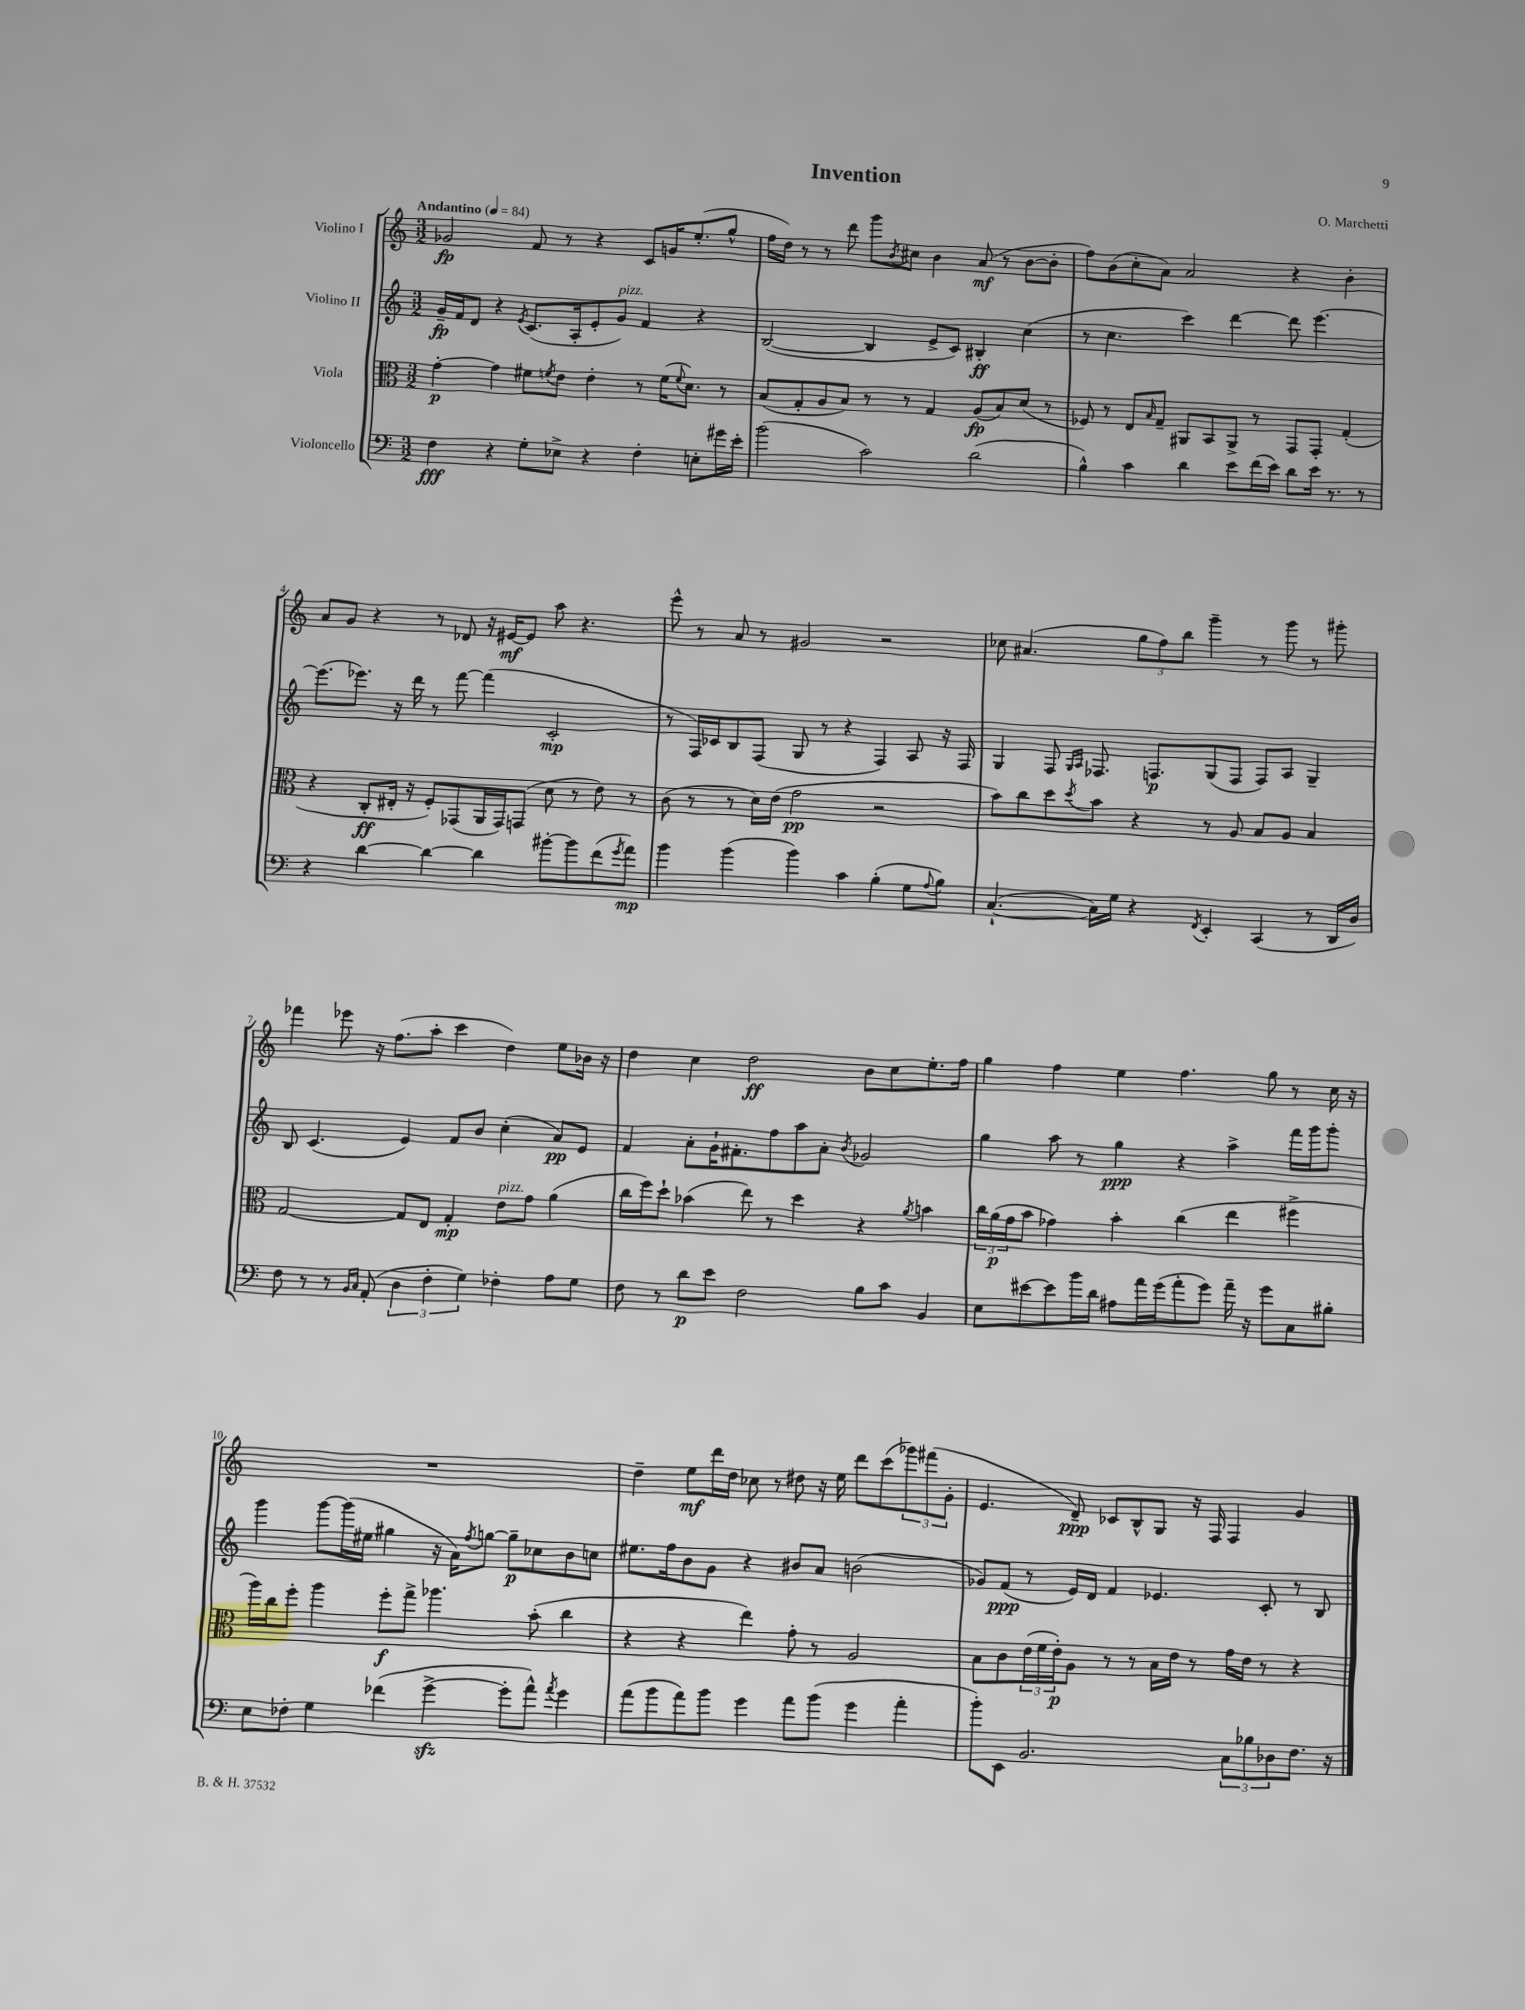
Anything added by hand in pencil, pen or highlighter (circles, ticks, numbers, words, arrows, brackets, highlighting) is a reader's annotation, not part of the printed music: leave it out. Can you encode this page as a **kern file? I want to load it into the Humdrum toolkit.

**kern	**dynam	**kern	**dynam	**kern	**dynam	**kern	**dynam
*part4	*part4	*part3	*part3	*part2	*part2	*part1	*part1
*staff4	*staff4	*staff3	*staff3	*staff2	*staff2	*staff1	*staff1
*I"Violoncello	*	*I"Viola	*	*I"Violino II	*	*I"Violino I	*
*clefF4	*	*clefC3	*	*clefG2	*	*clefG2	*
*k[]	*	*k[]	*	*k[]	*	*k[]	*
*M3/2	*	*M3/2	*	*M3/2	*	*M3/2	*
*MM84	*	*MM84	*	*MM84	*	*MM84	*
=1	=1	=1	=1	=1	=1	=1	=1
!	!	!	!	!	!	!LO:TX:a:B:t=Andantino	!
4F\	fff	[4g'\	p	16g~/LL	fp	2g-X/	fp
.	.	.	.	16f/J	.	.	.
.	.	.	.	8d/J	.	.	.
4r	.	4g\]	.	4r	.	.	.
.	.	.	.	8qe/	.	.	.
8G'\L	.	8f#X\L	.	(8.c/L	.	8f/	.
.	.	8qfn/	.	.	.	.	.
8E-X^\J	.	8e\J	.	.	.	8r	.
.	.	.	.	16A'/k	.	.	.
4r	.	4e'\	.	8e'/	.	4r	.
!	!	!	!	!LO:TX:a:i:t=pizz.	!	!	!
.	.	.	.	8g/J)	.	.	.
4F'\	.	8r	.	4f/	.	8c/L	.
.	.	(16f\KL	.	.	.	16gn/K	.
.	.	8qqf/	.	.	.	.	.
.	.	8.d\J)	.	.	.	(8.ee'/	.
8En'\L	.	.	.	4r	.	.	.
16g#X\L	.	8r	.	.	.	8gg^^/J	.
16e'\JJ	.	.	.	.	.	.	.
=2	=2	=2	=2	=2	=2	=2	=2
(2b\	.	(8B/L	.	([2B/	.	16ff\LL	.
.	.	.	.	.	.	16dd\JJ)	.
.	.	8G'/	.	.	.	8r	.
.	.	8A/	.	.	.	8r	.
.	.	8B/J)	.	.	.	8ddd\	.
2c\)	.	8r	.	4B/]	.	8ggg\L	.
.	.	.	.	.	.	8qb/	.
.	.	8r	.	.	.	8cc#X\J	.
.	.	4G/	.	8e^/L	.	4b\	.
.	.	.	.	8c/J)	.	.	.
(2d\	.	(8A/L	fp	4B#X'/	ff	(8a/	mf
.	.	8B/)	.	.	.	8r	.
.	.	(8d/J	.	(4cc\	.	[8b\L	.
.	.	8r	.	.	.	8b'\J]	.
=3	=3	=3	=3	=3	=3	=3	=3
4B^^\)	.	8F-X/)	.	8r	.	8ff\L)	.
.	.	8r	.	4.cc\	.	(8b\	.
4c\	.	8E/L	.	.	.	8cc'\	.
.	.	16qqB/	.	.	.	.	.
.	.	8G~/J	.	.	.	8a\J)	.
4d\	.	8AA#X/L	.	4ccc\)	.	2a/	.
.	.	8BB/	.	.	.	.	.
8e\L	.	8AA#^/J	.	[4ddd\	.	.	.
(16f\L	.	8r	.	.	.	.	.
16e\JJ)	.	.	.	.	.	.	.
8d\L	.	8GG/L	.	8ddd\]	.	4r	.
16e\Jk	.	8GG'/J	.	[4.eee\	.	.	.
8.r	.	.	.	.	.	.	.
.	.	(4G'/	.	.	.	4b'\	.
8r	.	.	.	.	.	.	.
!!LO:LB:g=z
=4	=4	=4	=4	=4	=4	=4	=4
4r	.	4r	.	(8.eee\L]	.	8a/L	.
.	.	.	.	.	.	8g/J	.
.	.	.	.	8.eee-X\J)	.	.	.
[4d\	.	8C'/L	ff	.	.	4r	.
.	.	16E#X'/Jk	.	16r	.	.	.
.	.	16r	.	16ddd\	.	.	.
4d\_	.	8F'/L)	.	8r	.	8r	.
.	.	(8GG-X/	.	[8fff\	.	8d-X/	.
4d\]	.	16AA/L	.	(4fff\]	.	16r	.
.	.	16GG-/J)	.	.	.	[16e#X/KL	mf
.	.	(8GGn/J	.	.	.	8e#/J]	.
[8b#X'\L	.	8d\	.	2c'/	mp	8aa\	.
8b#\]	.	8r	.	.	.	4.r	.
(8f\	.	8e\)	.	.	.	.	.
8qg/	.	.	.	.	.	.	.
8a\J)	mp	8r	.	.	.	.	.
=5	=5	=5	=5	=5	=5	=5	=5
4b\	.	(8c\	.	8r	.	8eee^^\	.
.	.	8r	.	16F/LL)	.	8r	.
.	.	.	.	16c-X/J	.	.	.
(4b\	.	8r	.	8B/	.	8a/	.
.	.	16d\LL)	.	(8F/J	.	8r	.
.	.	(16e\JJ	.	.	.	.	.
4b\)	.	2g\	pp	8G/	.	2g#X/	.
.	.	.	.	8r	.	.	.
4c\	.	.	.	4r	.	.	.
(4B'\	.	2r	.	4F/)	.	2r	.
8G\L	.	.	.	8A/	.	.	.
8qqA/	.	.	.	.	.	.	.
8B\J)	.	.	.	16r	.	.	.
.	.	.	.	16F/	.	.	.
=6	=6	=6	=6	=6	=6	=6	=6
([4.C`/	.	8b\L)	.	4G/	.	8cc-X\	.
.	.	8cc\	.	.	.	(4.a#X/	.
.	.	8dd\	.	8F/	.	.	.
.	.	.	.	16qqG/LL	.	.	.
.	.	8qdd/	.	16qqA/JJ	.	.	.
16C\LL])	.	8b\J	.	8.F-X/	.	.	.
16G\JJ	.	.	.	.	.	.	.
4r	.	4r	.	.	.	12gg\L	.
.	.	.	.	8.Fn/L	p	.	.
.	.	.	.	.	.	12ff\)	.
.	.	.	.	.	.	12bb\J	.
8qFF/	.	.	.	.	.	.	.
4EE'/	.	8r	.	(8G/	.	4ggg~\	.
.	.	8A/	.	8F/J	.	.	.
(4CC/	.	8B/L	.	8F/L)	.	8r	.
.	.	8A/J	.	8A/J	.	8ggg\	.
8r	.	4B/	.	4G~/	.	8r	.
16DD/LL	.	.	.	.	.	8ggg#X'\	.
16D/JJ)	.	.	.	.	.	.	.
!!LO:LB:g=z
=7	=7	=7	=7	=7	=7	=7	=7
8F\	.	[2G/	.	8B/	.	4fff-X\	.
8r	.	.	.	(4.c/	.	.	.
8r	.	.	.	.	.	8eee-X\	.
16qqBB/LL	.	.	.	.	.	.	.
16qqC/JJ	.	.	.	.	.	.	.
(8AA'/	.	.	.	.	.	16r	.
.	.	.	.	.	.	(8.ff\L	.
6D\	.	8G/L]	.	4e/)	.	.	.
.	.	8E/J	.	.	.	8aa'\J	.
6F'\	.	.	.	.	.	.	.
.	.	4G'/	mp	8f/L	.	4ccc\	.
6G\)	.	.	.	.	.	.	.
.	.	.	.	8b/J	.	.	.
!	!	!LO:TX:a:i:t=pizz.	!	!	!	!	!
4F-X'\	.	8e\L	.	(4cc'\	.	4dd\)	.
.	.	8g\J	.	.	.	.	.
8A\L	.	(4a\	.	8a/L)	pp	8ee\L	.
8G\J	.	.	.	8e/J	.	16b-X\Jk	.
.	.	.	.	.	.	16r	.
=8	=8	=8	=8	=8	=8	=8	=8
8F\	.	16cc\LL	.	4f/	.	4dd\	.
.	.	16ff\J)	.	.	.	.	.
8r	.	8dd`\J	.	.	.	.	.
8d\L	p	(4b-X\	.	8a'\L	.	4cc\	.
8e\J	.	.	.	16g`\K	.	.	.
.	.	.	.	8.f#X'\	.	.	.
2F\	.	8ee\)	.	.	.	2dd\	ff
.	.	8r	.	8ff\	.	.	.
.	.	4dd\	.	8aa\	.	.	.
.	.	.	.	8a'\J	.	.	.
.	.	.	.	8qb/	.	.	.
8B\L	.	4r	.	2g-X/	.	8b\L	.
8c\J	.	.	.	.	.	8cc\	.
.	.	8qa/	.	.	.	.	.
4BB/	.	4bn\	.	.	.	8.ee'\	.
.	.	.	.	.	.	16ff\Jk	.
=9	=9	=9	=9	=9	=9	=9	=9
8E\L	.	24cc\LL	.	4gg\	.	4gg\	.
.	.	(24a\	p	.	.	.	.
.	.	24g\J	.	.	.	.	.
[8e#X\	.	8b\J	.	.	.	.	.
8e#\]	.	4g-X\)	.	8aa\	.	4ff\	.
16b\L	.	.	.	8r	.	.	.
16d\JJ	.	.	.	.	.	.	.
8A#X\L	.	4b'\	.	4gg\	ppp	4ee\	.
16a\L	.	.	.	.	.	.	.
(16g\J	.	.	.	.	.	.	.
8a'\	.	(4cc\	.	4r	.	4.ff\	.
8g\J)	.	.	.	.	.	.	.
16a~\	.	4ee\	.	4aa^\	.	.	.
16r	.	.	.	.	.	.	.
8g\L	.	.	.	.	.	8gg\	.
8C\	.	4ff#X^\	.	16fff\LL	.	8r	.
.	.	.	.	16ggg\J	.	.	.
8B#X'\J	.	.	.	8ggg'\J	.	16cc\	.
.	.	.	.	.	.	16r	.
!!LO:LB:g=z
=10	=10	=10	=10	=10	=10	=10	=10
8E\L	.	16aa\LL)	.	4ggg\	.	1.r	.
.	.	16cc\J	.	.	.	.	.
8F-X'\J	.	8ff'\J	.	.	.	.	.
4G\	.	4aa\	.	[8ggg\L	.	.	.
.	.	.	.	(16ggg\L]	.	.	.
.	.	.	.	16ee#X\JJ	.	.	.
(4f-X\	.	8ff'\L	f	4gg#X\	.	.	.
.	.	8gg^\J	.	.	.	.	.
[4gzz^\	.	4.aa-X\	.	16r	.	.	.
.	.	.	.	16a\KL)	.	.	.
.	.	.	.	8qff/	.	.	.
.	.	.	.	[8ggn\J	.	.	.
8g'\L]	.	.	.	8gg~\L]	p	.	.
8a^^\J)	.	(8b'\	.	8cc-X\	.	.	.
8qa/	.	.	.	.	.	.	.
4g\	.	4cc\	.	8b\	.	.	.
.	.	.	.	8ccn\J	.	.	.
=11	=11	=11	=11	=11	=11	=11	=11
(8a\L	.	4r	.	8.ee#X\L	.	4dd~\	.
8b\	.	.	.	.	.	.	.
.	.	.	.	16ff\k	.	.	.
8a\)	.	4r	.	8b\	.	8ee\L	mf
8b\J	.	.	.	8g\J	.	16ddd\L	.
.	.	.	.	.	.	16dd\JJ	.
4g\	.	4ee\)	.	4r	.	8cc-X\	.
.	.	.	.	.	.	8r	.
8a\L	.	8g'\	.	8b#X/L	.	8dd#X\	.
(8b\J	.	8r	.	8a/J	.	16r	.
.	.	.	.	.	.	16ee\	.
4g\	.	2A/	.	(2bn\	.	8ddd\L	.
.	.	.	.	.	.	(8ccc\	.
4a'\	.	.	.	.	.	12ggg-X\)	.
.	.	.	.	.	.	(12fff#X\	.
.	.	.	.	.	.	12g'\J	.
=12	=12	=12	=12	=12	=12	=12	=12
8b'\L)	.	8B\L	.	8g-X/L)	.	4.e/	.
8EE\J	.	8c\	.	(8f/J	ppp	.	.
2.BB/	.	(24e\L	.	8r	.	.	.
.	.	24f\	.	.	.	.	.
.	.	24e'\J)	p	.	.	.	.
.	.	8A\J	.	16e/LL)	.	8d~/)	ppp
.	.	.	.	16d/JJ	.	.	.
.	.	8r	.	4f/	.	8c-X/L	.
.	.	8r	.	.	.	8B^^/	.
.	.	16B\LL	.	4.e-X/	.	8G/J	.
.	.	16e\JJ	.	.	.	.	.
.	.	8r	.	.	.	16r	.
.	.	.	.	.	.	16F/	.
12C\L	.	16g\LL	.	.	.	4F/	.
.	.	16e\JJ	.	.	.	.	.
12B-X\	.	.	.	.	.	.	.
.	.	8r	.	8c'/	.	.	.
12D-X\	.	.	.	.	.	.	.
8.F\J	.	4r	.	8r	.	4g/	.
.	.	.	.	8B/	.	.	.
16r	.	.	.	.	.	.	.
==	==	==	==	==	==	==	==
*-	*-	*-	*-	*-	*-	*-	*-
